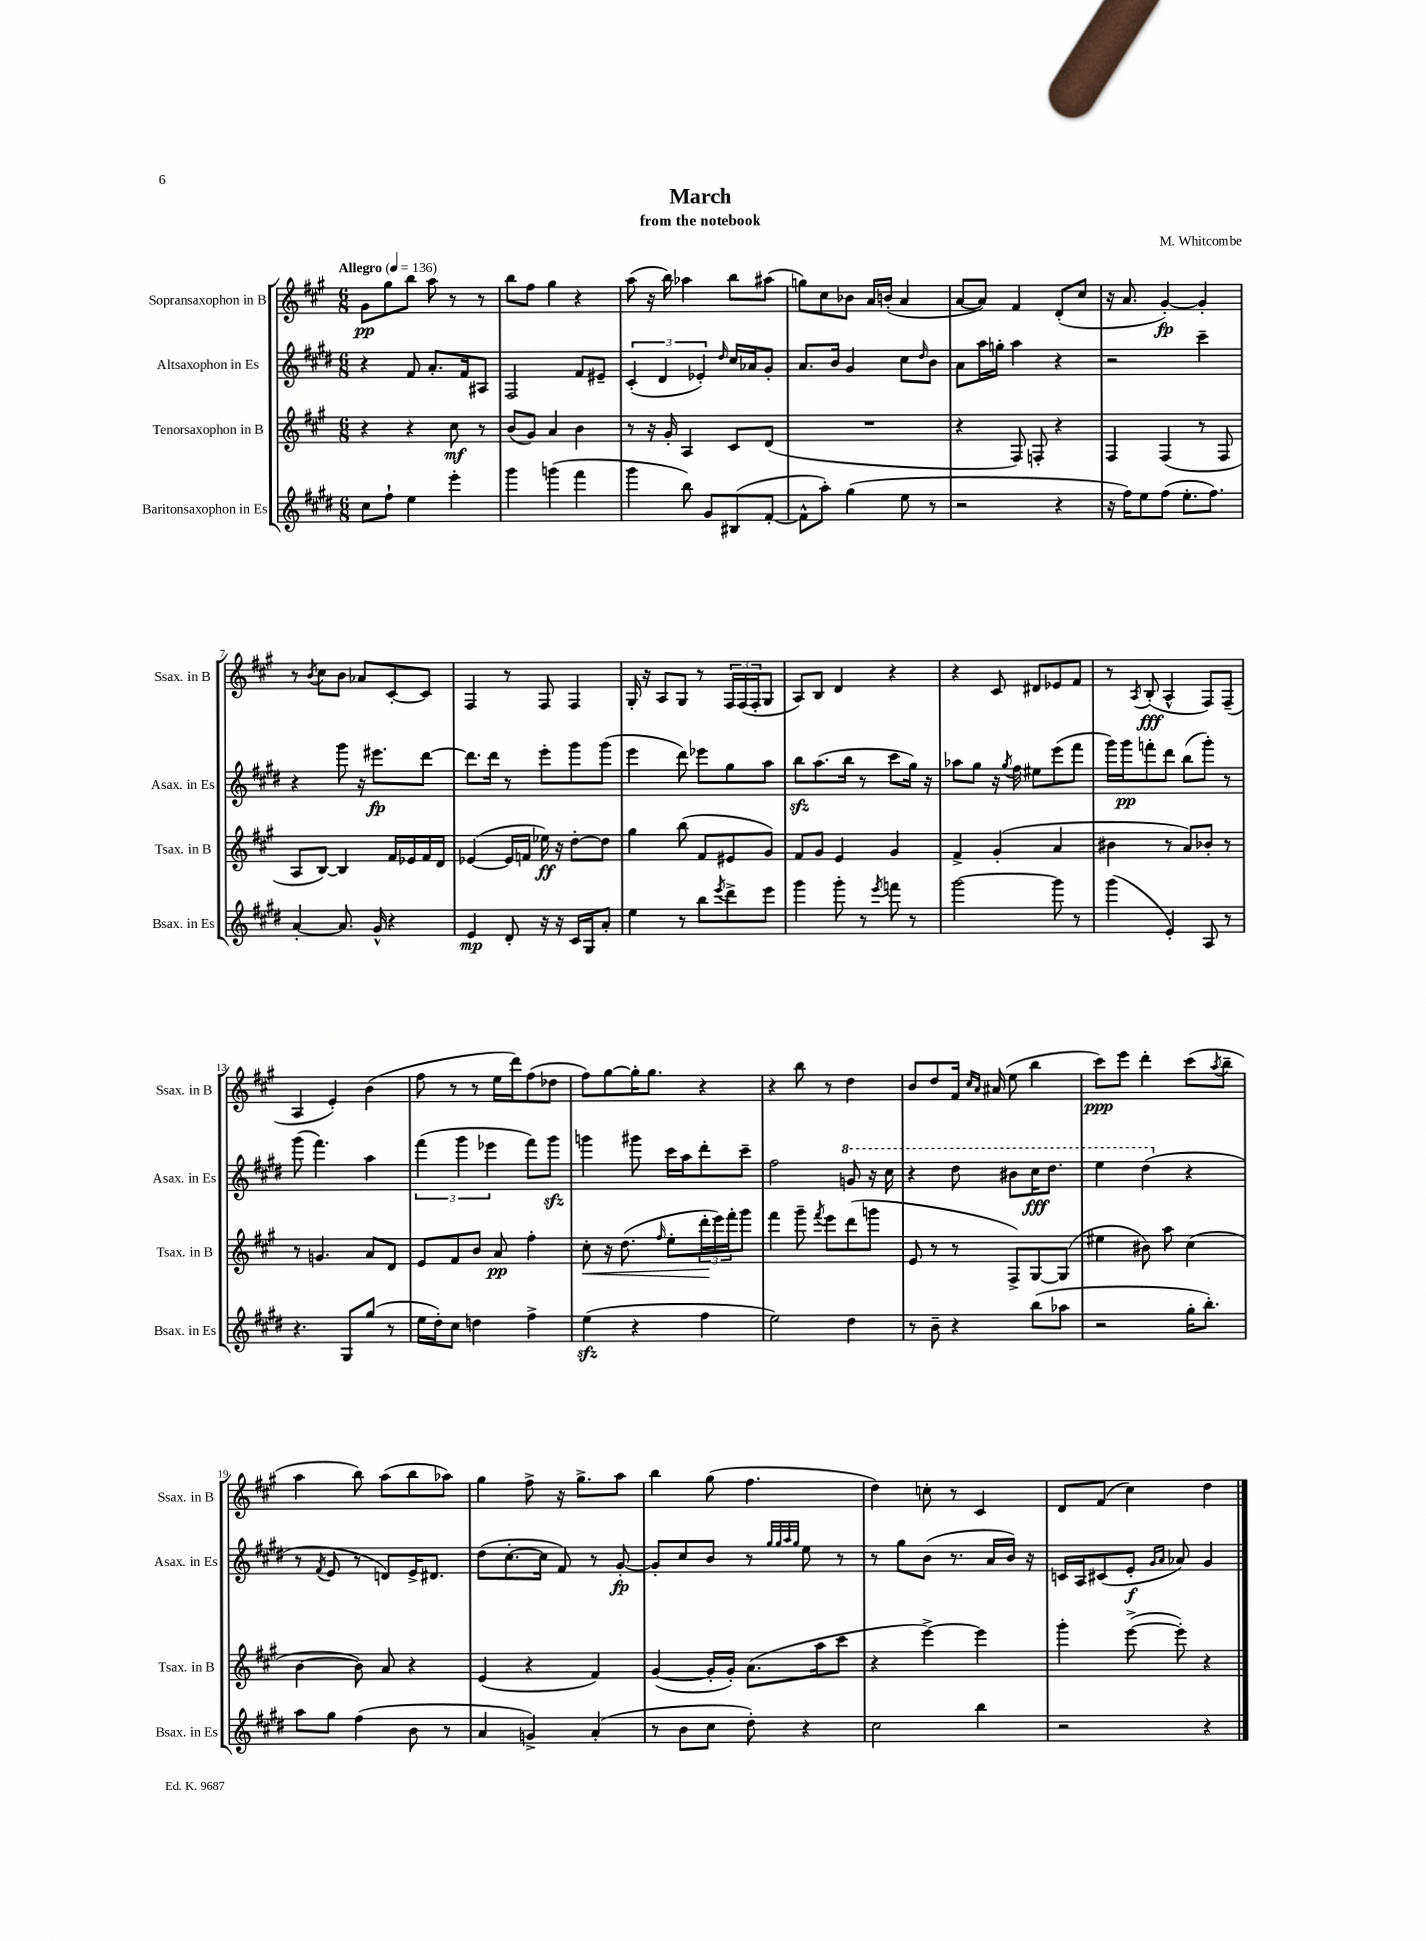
\header { title = "March" composer = "M. Whitcombe" subtitle = "from the notebook" }
<<
\new StaffGroup <<
\new Staff = "s0" \with { instrumentName = "Sopransaxophon in B" shortInstrumentName = "Ssax. in B" } {
    \clef treble \key a \major \numericTimeSignature \time 6/8 \tempo "Allegro" 4 = 136
    gis'8\pp gis''8 b''8 a''8 r8 r8 |
    b''8 fis''8 gis''4 r4 |
    a''8( r16 b''16) aes''4 b''8 ais''8( |
    g''8) cis''8 bes'8 a'16 b'16-.( a'4 |
    a'8~ a'8) fis'4 d'8-.( cis''8 |
    r16 a'8. gis'4~-.\fp) gis'4-. |
    r8 \acciaccatura { b'8 } cis''8 b'8 aes'8 cis'8~-. cis'8 |
    fis4 r8 fis8 fis4 |
    gis16-. r16 a8 gis8 r8 \tuplet 3/2 { fis16 fis16( fis16-. } gis8 |
    a8) b8 d'4 r4 |
    r4 cis'8 dis'8 ees'8 fis'8 |
    r8 \acciaccatura { a8 } b8-.\fff( a4-^ fis8) fis8--( |
    a4 e'4-.) b'4( |
    fis''8 r8 r8 e''16 d'''16) fis''8( des''8 |
    fis''8) gis''8~ gis''16-. gis''8. r4 |
    r4 b''8 r8 d''4 |
    b'8 d''8 fis'16 \grace { cis''16 a'16 } ais'16( e''8 b''4 |
    cis'''8\ppp) e'''8 d'''4-. cis'''8( \acciaccatura { a''8 } b''8-- |
    a''4 b''8) a''8( b''8 aes''8) |
    gis''4 fis''8-> r16 gis''8.-> a''8 |
    b''4 gis''8( fis''4. |
    d''4) c''8-. r8 cis'4 |
    d'8 fis'8( cis''4) d''4 \bar "|." |
}
\new Staff = "s1" \with { instrumentName = "Altsaxophon in Es" shortInstrumentName = "Asax. in Es" } {
    \clef treble \key e \major \numericTimeSignature \time 6/8
    r4 fis'8 a'8.-. fis'16 ais8 |
    fis2 fis'8 eis'8-- |
    \tuplet 3/2 { cis'4-.( dis'4 ees'4-.) } \grace { dis''16 } cis''16 aes'16 gis'8-. |
    a'8. b'16 gis'4 cis''8 \grace { dis''16 } b'8 |
    a'8 a''16 g''16-. a''4 r4 |
    r2 cis'''4-- |
    r4 gis'''8 r16 eis'''8.\fp dis'''8~ |
    dis'''8. dis'''16 r8 e'''8-. gis'''8 gis'''8( |
    e'''4 dis'''8) ees'''8 gis''8 a''8 |
    b''8\sfz a''8.( b''16 r8 cis'''8 gis''16) r16 |
    aes''8 gis''8 r16 \acciaccatura { gis''8 } fis''16 eis''8 e'''8( fis'''8 |
    gis'''16) gis'''16\pp f'''8-. dis'''8 b''8( gis'''8-.) r8 |
    gis'''8( fis'''4.) a''4 |
    \tuplet 3/2 { fis'''4( gis'''4 ees'''4 } fis'''8) gis'''8\sfz |
    g'''4 gis'''8 cis'''16 a''16 dis'''8-. cis'''8-- |
    fis''2 \ottava #1 g''8 r16 cis'''16 |
    r4 dis'''8 bis''8 cis'''16\fff dis'''8. |
    e'''4 dis'''4( \ottava #0 r4 |
    r8 \acciaccatura { fis'8 } e'8 r8 d'8) e'16-> dis'8. |
    dis''8( cis''8.~-. cis''16 fis'8) r8 gis'8~-.\fp |
    gis'8-. cis''8 b'8 r8 \grace { gis''32 gis''32 a''32 gis''32 } e''8 r8 |
    r8 gis''8 b'8( r8. a'16 b'16) r16 |
    c'16 a16 cis'8( e'8-.\f \grace { gis'16 a'16 } aes'8) gis'4 \bar "|." |
}
\new Staff = "s2" \with { instrumentName = "Tenorsaxophon in B" shortInstrumentName = "Tsax. in B" } {
    \clef treble \key a \major \numericTimeSignature \time 6/8
    r4 r4 cis''8\mf r8 |
    b'8( gis'8) a'4 b'4 |
    r8 r16 gis'16-. a4 cis'8 d'8( |
    R2. |
    r4 fis8) f8-. r4 |
    fis4 fis4( r8 fis8 |
    a8 b8~) b4 fis'16 ees'16 fis'16 d'16 |
    ees'4~( ees'16 f'16 ees''16\ff) r16 d''8~-. d''8 |
    gis''4 b''8( fis'8 eis'8 gis'8) |
    fis'8 gis'8 e'4 gis'4 |
    fis'4-> gis'4-.( a'4 |
    bis'4 r8 a'8) bes'8-. r8 |
    r8 g'4. a'8 d'8 |
    e'8 fis'8 b'8 a'8\pp fis''4-. |
    cis''8-.\< r16 d''8.( \grace { fis''16 } e''8-. \tuplet 3/2 { d'''16-.\! e'''16) fis'''16-. } gis'''8 |
    fis'''4 gis'''8-- \acciaccatura { fis'''8 } e'''8 d'''8( g'''8 |
    e'8 r8 r8 fis8->) gis8~ gis8( |
    eis''4 bis'8) a''8 cis''4( |
    b'4~ b'8) a'8 r4 |
    e'4( r4 fis'4) |
    gis'4~( gis'16-. gis'16-.) a'8.( a''16 cis'''8 |
    r4 e'''4~->) e'''4 |
    gis'''4-. e'''8~->( e'''8-.) r4 \bar "|." |
}
\new Staff = "s3" \with { instrumentName = "Baritonsaxophon in Es" shortInstrumentName = "Bsax. in Es" } {
    \clef treble \key e \major \numericTimeSignature \time 6/8
    cis''8 fis''8-! e''4 e'''4-. |
    gis'''4 g'''4( fis'''4 |
    gis'''4 b''8) gis'8 bis8( fis'8~-. |
    fis'8-^ a''8-.) gis''4( e''8 r8 |
    r2 r4 |
    r16 fis''16) e''8 fis''8( e''8.-. fis''8.) |
    a'4~-. a'8. gis'16-^ r4 |
    e'4\mp dis'8-. r16 r16 cis'16 gis16 a'8-. |
    e''4 r8 b''8 \acciaccatura { e'''8 } dis'''8-> e'''8 |
    gis'''4 gis'''8-. r8 \acciaccatura { e'''8 } f'''8 r8 |
    gis'''2~ gis'''8 r8 |
    gis'''4( e'4-.) a8 r8 |
    r4. gis8 gis''8( r8 |
    e''16 dis''16-.) cis''8 d''4 fis''4-> |
    e''4\sfz( r4 fis''4 |
    e''2) dis''4 |
    r8 b'8-- r4 b''8( aes''8 |
    r2 gis''16-. b''8.-.) |
    a''8 gis''8 fis''4( b'8 r8 |
    a'4 g'4->) a'4-.( |
    r8 b'8 cis''8 dis''8-.) r4 |
    cis''2 b''4 |
    r2 r4 \bar "|." |
}
>>
>>
